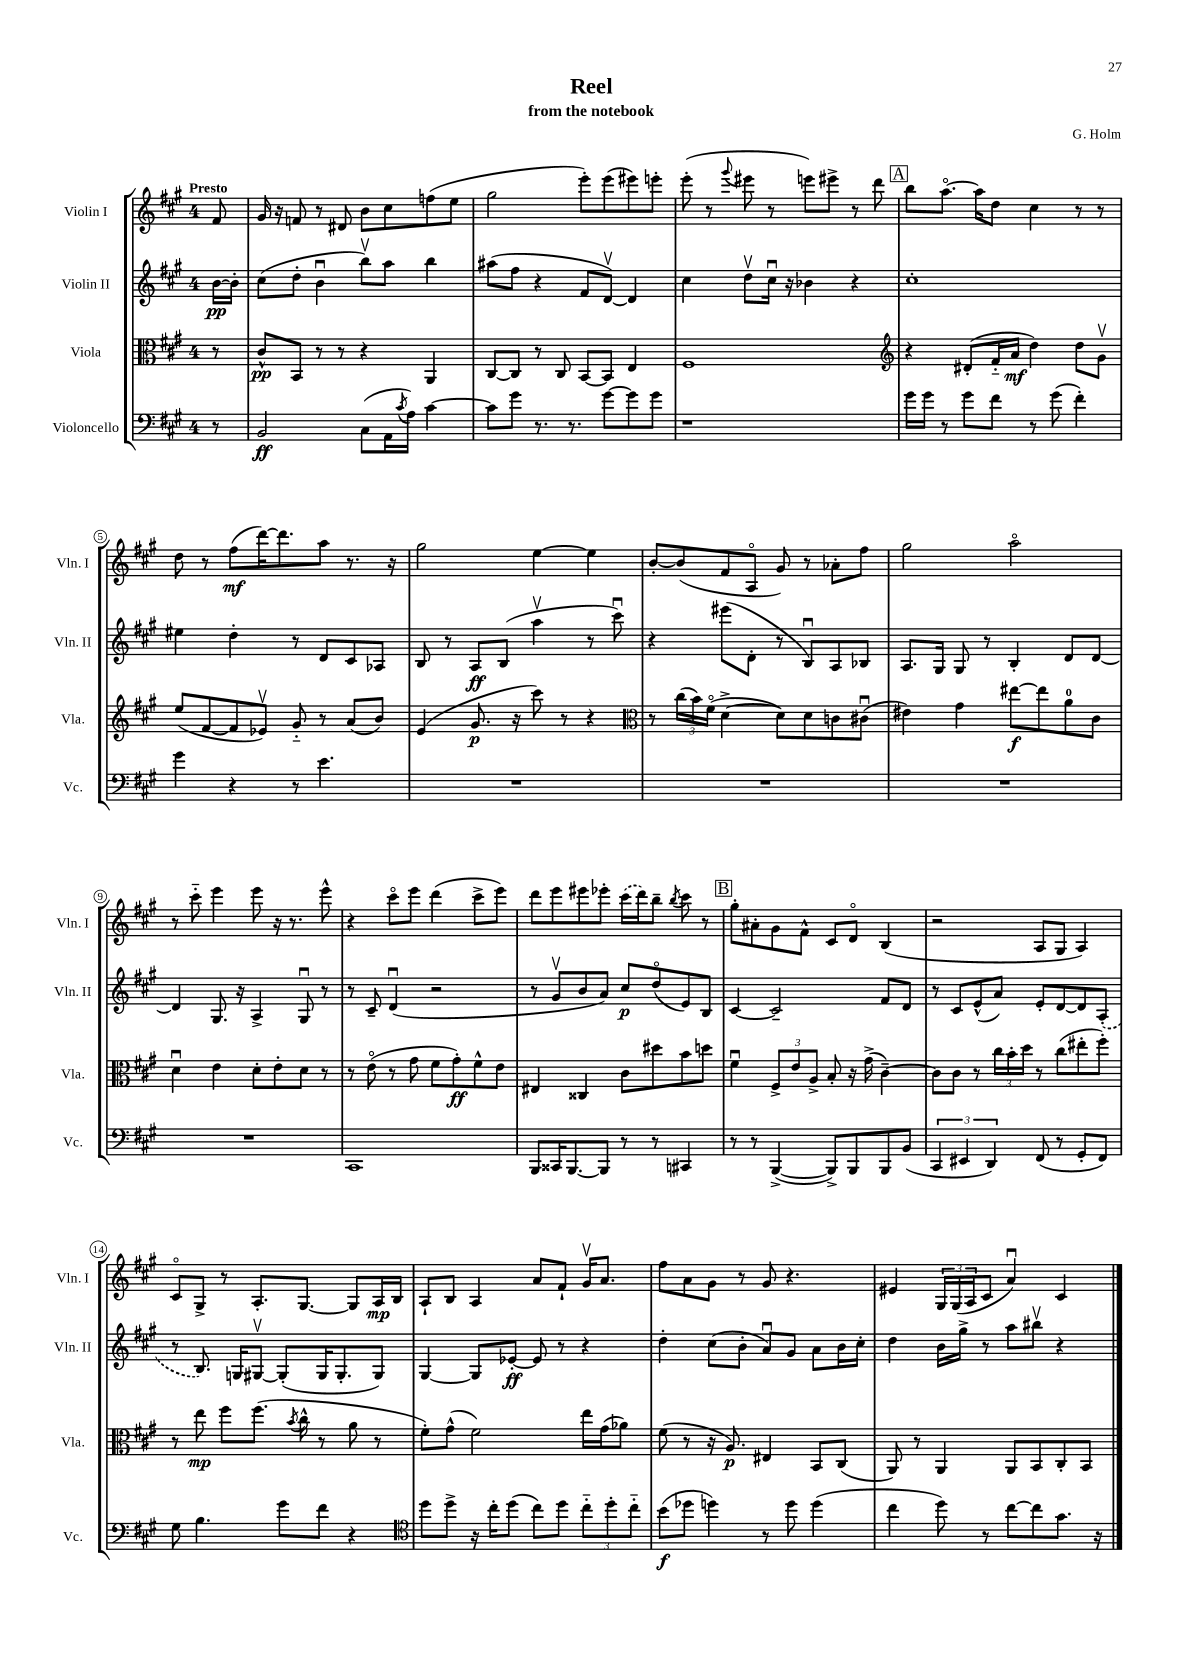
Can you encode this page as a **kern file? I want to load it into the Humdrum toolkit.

**kern	**kern	**kern	**kern
*staff4	*staff3	*staff2	*staff1
*clefF4	*clefC3	*clefG2	*clefG2
*k[f#c#g#]	*k[f#c#g#]	*k[f#c#g#]	*k[f#c#g#]
*M4/4	*M4/4	*M4/4	*M4/4
8r	8r	[16b\LL	8f#/
.	.	16b'\]JJ	.
=	=	=	=
2BB/	8c#^^/L	(8cc#\L	16g#/
.	.	.	16r
.	8BB/J	8dd'\J	8f/
.	8r	4bu\	8r
.	8r	.	8d#/
(8C#\L	4r	8bbv\L)	8b\L
16AA\L	.	8aa\J	8cc#\
8qc#/	.	.	.
16A\JJ)	.	.	.
[4c#\	4AA/	4bb\	(8ff\
.	.	.	8ee\J
=	=	=	=
8c#\]L	[8C#/L	(8aa#\L	2gg#\
8g#\J	8C#/]J	8ff#\J	.
8.r	8r	4r	.
.	8C#/	.	.
8.r	.	.	.
.	[8BB/L	8f#/L	8eee'\L)
[8g#\L	8BB/]J	[8dv/J)	(8eee\
8g#\]	4E/	4d/]	8eee#\)
8g#\J	.	.	8eee'\J
=	=	=	=
1r	1F#	4cc#\	(8eee'\
.	.	.	8r
.	.	.	8qqggg#/
.	.	8ddv\L	8eee#\
.	.	16cc#u\Jk	8r
.	.	16r	.
.	.	4b-\	8eee\L)
.	.	.	8eee#^\J
.	.	4r	8r
.	.	.	8ddd\
=	=	=	=
*	*clefG2	*	*
16g#\LL	4r	1cc#'	8bb\L
16g#\JJ	.	.	.
8r	.	.	[8.aao\J
8g#\L	(8d#'/L	.	.
.	.	.	16aa\]LK
8f#\J	16f#'~/L	.	8dd\J
.	16a/JJ	.	.
8r	4dd\)	.	4cc#\
(8g#\	.	.	.
4f#'\)	8dd\L	.	8r
.	8g#v\J	.	8r
=	=	=	=
4g#\	(8ee/L	4ee#\	8dd\
.	[8f#/	.	8r
4r	8f#/]	4dd'\	(8ff#\L
.	8e-v/J)	.	[16ddd\K)
.	.	.	8.ddd\]
8r	8g#'~/	8r	.
4.e\	8r	8d/L	8aa\J
.	(8a/L	8c#/	8.r
.	8b/J)	8A-/J	.
.	.	.	16r
=	=	=	=
1r	(4e/	8B/	2gg#\
.	.	8r	.
.	8.g#/	8A/L	.
.	.	(8B/J	.
.	16r	.	.
.	8ccc#\)	4aav\	[4ee\
.	8r	.	.
.	4r	8r	4ee\]
.	.	8ccc#u\)	.
=	=	=	=
*	*clefC3	*	*
1r	8r	4r	[8b'/L
.	(24cc#\LL	.	(8b/]
.	24b\)	.	.
.	(24f#o\JJ	.	.
.	[4d^\	(8eee#\L	8f#/
.	.	8d'\J	8Ao/J
.	8d\]L)	8r	8g#/)
.	8d\	8Bu/L)	8r
.	8c\	8A/	8a-'\L
.	(8c#u\J	8B-/J	8ff#\J
=	=	=	=
1r	4e#\)	8.A/L	2gg#\
.	.	16G#/Jk	.
.	4g#\	8G#/	.
.	.	8r	.
.	[8ee#\L	4B'/	2aao\
.	8ee#\]	.	.
.	8a\	8d/L	.
.	8c#\J	[8d/J	.
=	=	=	=
1r	4du\	4d/]	8r
.	.	.	8ccc#'~\
.	4e\	8.G#/	4eee\
.	.	16r	.
.	8d'\L	4A^/	8eee\
.	8e'\	.	16r
.	.	.	8.r
.	8d\J	8G#u/	.
.	8r	8r	8eee^^\
=	=	=	=
1CC#	8r	8r	4r
.	(8eo\	8c#~/	.
.	8r	(4du/	8ccc#o\L
.	8g#\	.	8eee\J
.	8f#\L	2r	(4ddd\
.	8g#'\)	.	.
.	8f#^^\	.	8ccc#^\L
.	8e\J	.	8eee\J)
=	=	=	=
8BBB/L	4E#/	8r	8ddd\L
16CC##/K	.	8g#v/L	8eee\
[8.BBB/	.	.	.
.	4C##/	8b/	8eee#\
8BBB/]J	.	8a/J)	8eee-'\J
8r	8c#\L	8cc#/L	(16ccc#\LL
.	.	.	16ddd\J)
8r	8dd#\	(8ddo/	8bb~\J
.	.	.	8qbb/
4CC#/	8b\	8e/)	8ccc#\
.	8dd\J	8B/J	8r
=	=	=	=
8r	4f#u\	[4c#/	8gg#'\L
8r	.	.	8a#'\
([4BBB^/	12F#^/L	2c#~/]	8g#\
.	12e/	.	.
.	.	.	8f#^^\J
.	12A^/J	.	.
8BBB^/]L)	8B'/	.	8c#/L
8BBB/	16r	.	8do/J
.	(16g#^\	.	.
8BBB/	[4c#~\)	8f#/L	(4B/
(8BB/J	.	8d/J	.
=	=	=	=
6CC#/	8c#\]L	8r	2r
.	8c#\J	8c#/L	.
6EE#/	.	.	.
.	8r	(8e^^/	.
6DD/)	.	.	.
.	24cc#\LL	8a/J)	.
.	24b'\	.	.
.	24dd\JJ	.	.
(8FF#/	8r	8e'/L	8A/L
8r	(8cc#\L	[8d/	8G#/J
8GG#'/L	8ee#'\	8d/]	4A/)
8FF#/J)	8ff#'\J)	(8A'/J	.
=	=	=	=
8G#\	8r	8r	8c#o/L
4.B\	8ee\	8.B/)	8G#^/J
.	8ff#\L	.	8r
.	.	16G/LK	.
.	(8.ff#\J	[8G#v/J	8.A'/L
8g#\L	.	(8G#'/]L	.
.	8qb/	.	.
.	16cc#^^\	.	[8.G#/J
8f#\J	8r	16G#/K	.
.	.	8.G#'/	.
4r	8a\	.	8G#/]L
.	8r	8G#/J)	16A/L
.	.	.	16B/JJ
=	=	=	=
*clefC4	*	*	*
8dd\L	8f#'\L)	[4G#/	8A`/L
8dd^\J	(8g#^^\J	.	8B/J
16r	2f#\)	8G#/]L	4A/
16cc#'\LK	.	.	.
(8dd\J	.	[8e-'/J	.
8cc#\L)	.	8e-/]	8a/L
8dd\J	.	8r	8f#`/J
12cc#'~\L	16ee\LL	4r	16g#v/LK
.	(16g#\J	.	8.a/J
12dd'\	.	.	.
.	8a-\J)	.	.
12cc#'~\J	.	.	.
=	=	=	=
(8b\L	(8f#\	4dd'\	8ff#\L
8dd-\J	8r	.	8a\
4dd\)	16r	(8cc#\L	8g#\J
.	8.A/)	.	.
.	.	8b'\J	8r
8r	4E#/	8au/L)	8g#/
8dd\	.	8g#/J	4.r
(4dd\	8BB/L	8a\L	.
.	(8C#/J	16b\L	.
.	.	16cc#'\JJ	.
=	=	=	=
4cc#\	8AA/)	4dd\	4e#/
.	8r	.	.
8dd\)	4AA/	16b\LL	24G#/LL
.	.	.	(24G#/
.	.	16gg#^\JJ	.
.	.	.	24A/J
8r	.	8r	8c#/J
[8cc#\L	8AA/L	8aa\L	4au/)
8cc#\]	8BB/	8bb#v\J	.
8.g#\J	8C#'/	4r	4c#/
.	8BB/J	.	.
16r	.	.	.
==	==	==	==
*-	*-	*-	*-
